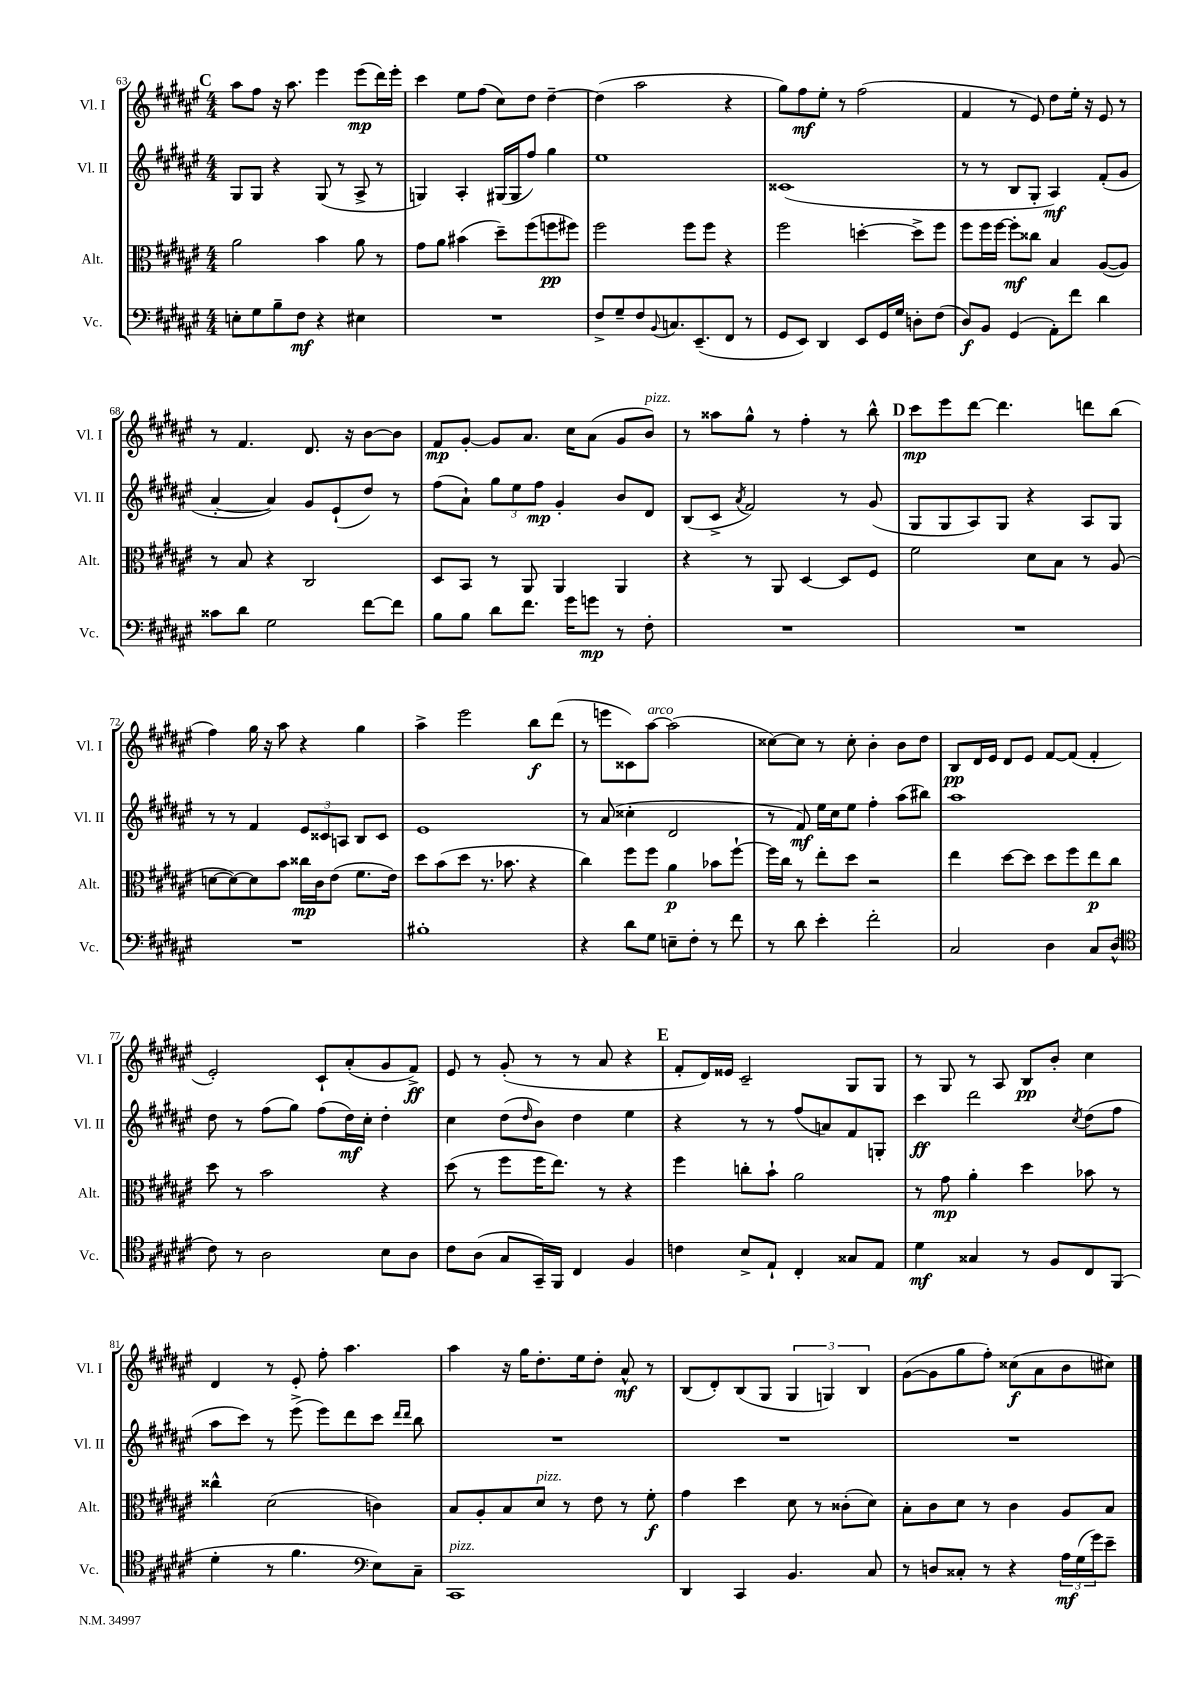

**kern	**dynam	**kern	**dynam	**kern	**dynam	**kern	**dynam
*part4	*part4	*part3	*part3	*part2	*part2	*part1	*part1
*staff4	*staff4	*staff3	*staff3	*staff2	*staff2	*staff1	*staff1
*I"Vc.	*	*I"Alt.	*	*I"Vl. II	*	*I"Vl. I	*
*I'Vc.	*	*I'Alt.	*	*I'Vl. II	*	*I'Vl. I	*
*clefF4	*	*clefC3	*	*clefG2	*	*clefG2	*
*k[f#c#g#d#a#e#]	*	*k[f#c#g#d#a#e#]	*	*k[f#c#g#d#a#e#]	*	*k[f#c#g#d#a#e#]	*
*M4/4	*	*M4/4	*	*M4/4	*	*M4/4	*
!!LO:REH:place=s1:t=C
=63	=63	=63	=63	=63	=63	=63	=63
8En'\L	.	2a#\	.	8G#/L	.	8aa#\L	.
8G#\	.	.	.	8G#/J	.	8ff#\J	.
8B~\	.	.	.	4r	.	16r	.
.	.	.	.	.	.	8.aa#\	.
8F#\J	mf	.	.	.	.	.	.
4r	.	4b\	.	(8G#/	.	4eee#\	.
.	.	.	.	8r	.	.	.
4E#X\	.	8a#\	.	8A#^/	.	(8eee#\L	mp
.	.	8r	.	8r	.	16ddd#\L)	.
.	.	.	.	.	.	16eee#'\JJ	.
=64	=64	=64	=64	=64	=64	=64	=64
1r	.	8g#\L	.	4Gn/)	.	4ccc#\	.
.	.	8a#\J	.	.	.	.	.
.	.	(4b#X\	.	4A#'/	.	8ee#\L	.
.	.	.	.	.	.	(8ff#\J	.
.	.	8dd#~\L)	.	(16G#X/LL	.	8cc#\L)	.
.	.	.	.	16G#/J	.	.	.
.	.	(8ff#\	.	8ff#/J)	.	8dd#\J	.
.	.	8ffn\	pp	4gg#\	.	[4dd#~\	.
.	.	8ff#X\J)	.	.	.	.	.
=65	=65	=65	=65	=65	=65	=65	=65
8F#^/L	.	2ff#\	.	1ee#	.	(4dd#\]	.
8G#~/	.	.	.	.	.	.	.
8F#/	.	.	.	.	.	2aa#\	.
8qqBB/	.	.	.	.	.	.	.
8.Cn/	.	.	.	.	.	.	.
.	.	8ff#\L	.	.	.	.	.
(8.EE#~/	.	.	.	.	.	.	.
.	.	8ff#\J	.	.	.	.	.
8FF#/J	.	4r	.	.	.	4r	.
8r	.	.	.	.	.	.	.
=66	=66	=66	=66	=66	=66	=66	=66
8GG#/L	.	2ff#\	.	(1c##X	.	8gg#\L)	.
8EE#/J)	.	.	.	.	.	8ff#\	mf
4DD#/	.	.	.	.	.	8ee#'\J	.
.	.	.	.	.	.	8r	.
8EE#/L	.	[4ddn'\	.	.	.	(2ff#\	.
16GG#/L	.	.	.	.	.	.	.
16G#/JJ	.	.	.	.	.	.	.
8Dn'\L	.	8dd^\L]	.	.	.	.	.
(8F#\J	.	8ff#\J	.	.	.	.	.
=67	=67	=67	=67	=67	=67	=67	=67
8D#/L)	f	8ff#\L	.	8r	.	4f#/	.
8BB/J	.	16ff#\L	.	8r	.	.	.
.	.	[16ff#\JJ	.	.	.	.	.
(4GG#/	.	8ff#'\L]	mf	8B/L	.	8r	.
.	.	8cc##X\J	.	8G#'/J	.	8e#/)	.
8AA#'\L)	.	4B/	.	4A#/)	mf	8dd#\L	.
8f#\J	.	.	.	.	.	16ee#'\Jk	.
.	.	.	.	.	.	16r	.
4d#\	.	([8A#/L	.	(8f#'/L	.	8e#/	.
.	.	8A#/J])	.	8g#/J	.	8r	.
!!LO:LB:g=z
=68	=68	=68	=68	=68	=68	=68	=68
8c##X\L	.	8r	.	[4a#'/	.	8r	.
8d#\J	.	8B/	.	.	.	4.f#/	.
2G#\	.	4r	.	4a#/])	.	.	.
.	.	2C#/	.	8g#/L	.	8.d#/	.
.	.	.	.	(8e#`/	.	.	.
.	.	.	.	.	.	16r	.
[8f#\L	.	.	.	8dd#/J)	.	[8b\L	.
8f#\J]	.	.	.	8r	.	8b\J]	.
=69	=69	=69	=69	=69	=69	=69	=69
8B\L	.	8D#/L	.	(8ff#\L	.	8f#/L	mp
8B\J	.	8BB/J	.	8a#`\J)	.	[8g#'/J	.
8d#\L	.	8r	.	12gg#\L	.	8g#/L]	.
.	.	.	.	12ee#\	.	.	.
8.f#\J	.	8AA#/	.	.	.	8.a#/J	.
.	.	.	.	12ff#\J	mp	.	.
.	.	4AA#/	.	4g#'/	.	.	.
16g#\KL	.	.	.	.	.	16cc#\KL	.
8gn\J	mp	.	.	.	.	(8a#\J	.
8r	.	4AA#/	.	8b/L	.	8g#/L	.
!	!	!	!	!	!	!LO:TX:a:i:t=pizz.	!
8F#'\	.	.	.	8d#/J	.	8b/J)	.
=70	=70	=70	=70	=70	=70	=70	=70
1r	.	4r	.	(8B/L	.	8r	.
.	.	.	.	8c#^/J	.	8aa##X\L	.
.	.	.	.	8qa#/	.	.	.
.	.	8r	.	2f#/)	.	8gg#^^\J	.
.	.	8AA#/	.	.	.	8r	.
.	.	[4D#/	.	.	.	4ff#'\	.
.	.	8D#/L]	.	8r	.	8r	.
.	.	8F#/J	.	(8g#/	.	8bb^^\	.
!!LO:REH:place=s1:t=D
=71	=71	=71	=71	=71	=71	=71	=71
1r	.	2f#\	.	8G#/L	.	8ccc#\L	mp
.	.	.	.	8G#/	.	8eee#\	.
.	.	.	.	8A#/)	.	[8ddd#\J	.
.	.	.	.	8G#/J	.	4.ddd#\]	.
.	.	8d#\L	.	4r	.	.	.
.	.	8B\J	.	.	.	.	.
.	.	8r	.	8A#/L	.	8dddn\L	.
.	.	(8A#/	.	8G#/J	.	(8bb\J	.
!!LO:LB:g=z
=72	=72	=72	=72	=72	=72	=72	=72
1r	.	[8dn\L	.	8r	.	4ff#\)	.
.	.	8d\_)	.	8r	.	.	.
.	.	8d\]	.	4f#/	.	16gg#\	.
.	.	.	.	.	.	16r	.
.	.	8b\J	.	.	.	8aa#\	.
.	.	16cc##X\LL	mp	12e#/L	.	4r	.
.	.	16c#\J	.	.	.	.	.
.	.	.	.	12c##X/	.	.	.
.	.	(8e#\J	.	.	.	.	.
.	.	.	.	12An/J	.	.	.
.	.	8.f#\L	.	8B/L	.	4gg#\	.
.	.	.	.	8c##/J	.	.	.
.	.	16e#\Jk)	.	.	.	.	.
=73	=73	=73	=73	=73	=73	=73	=73
1B#X'	.	8dd#\L	.	1e#	.	4aa#^\	.
.	.	(8b\	.	.	.	.	.
.	.	8dd#\J	.	.	.	2eee#\	.
.	.	8.r	.	.	.	.	.
.	.	8.b-X\	.	.	.	.	.
.	.	4r	.	.	.	8bb\L	f
.	.	.	.	.	.	(8ddd#\J	.
=74	=74	=74	=74	=74	=74	=74	=74
4r	.	4cc#\)	.	8r	.	8r	.
.	.	.	.	(8a#/	.	8eeen\L	.
8d#\L	.	8ff#\L	.	4cc##X'\	.	8c##X\)	.
!	!	!	!	!	!	!LO:TX:a:i:t=arco	!
8G#\J	.	8ff#\J	.	.	.	[8aa#\J	.
8En~\L	.	4a#\	p	2d#/	.	(2aa#\]	.
8F#'\J	.	.	.	.	.	.	.
8r	.	8b-X\L	.	.	.	.	.
8f#\	.	[8ff#`\J	.	.	.	.	.
=75	=75	=75	=75	=75	=75	=75	=75
8r	.	16ff#\LL]	.	8r	.	[8cc##X\L)	.
.	.	16cc#\JJ	.	.	.	.	.
8d#\	.	8r	.	8f#/)	mf	8cc##\J]	.
4e#'\	.	8ee#'\L	.	16ee#\LL	.	8r	.
.	.	.	.	16cc#\J	.	.	.
.	.	8dd#\J	.	8ee#\J	.	8cc##'\	.
2f#'\	.	2r	.	4ff#'\	.	4b'\	.
.	.	.	.	(8aa#\L	.	8b\L	.
.	.	.	.	8bb#X\J)	.	8dd#\J	.
=76	=76	=76	=76	=76	=76	=76	=76
2C#/	.	4ee#\	.	1aa#	.	8B/L	pp
.	.	.	.	.	.	16d#/L	.
.	.	.	.	.	.	16e#/JJ	.
.	.	[8dd#\L	.	.	.	8d#/L	.
.	.	8dd#\J]	.	.	.	8e#/J	.
4D#\	.	8dd#\L	.	.	.	[8f#/L	.
.	.	8ff#\	.	.	.	(8f#/J]	.
8C#/L	.	8ee#\	p	.	.	4f#'/	.
(8D#^^/J	.	8cc#\J	.	.	.	.	.
!!LO:LB:g=z
=77	=77	=77	=77	=77	=77	=77	=77
*clefC4	*	*	*	*	*	*	*
8c#\)	.	8dd#\	.	8dd#\	.	2e#'/)	.
8r	.	8r	.	8r	.	.	.
2A#\	.	2b\	.	(8ff#\L	.	.	.
.	.	.	.	8gg#\J)	.	.	.
.	.	.	.	(8ff#\L	.	8c#`/L	.
.	.	.	.	16dd#\L)	mf	(8a#'/	.
.	.	.	.	16cc#'\JJ	.	.	.
8B\L	.	4r	.	4dd#'\	.	8g#/	.
8A#\J	.	.	.	.	.	8f#^/J)	ff
=78	=78	=78	=78	=78	=78	=78	=78
8c#\L	.	(8dd#\	.	4cc#\	.	8e#/	.
(8A#\J	.	8r	.	.	.	8r	.
8G#/L	.	8ff#\L	.	(8dd#\L	.	(8g#'/	.
.	.	.	.	16qqdd#/	.	.	.
16GG#~/L)	.	16ff#\K	.	8b\J)	.	8r	.
16FF#/JJ	.	8.ee#\J)	.	.	.	.	.
4C#/	.	.	.	4dd#\	.	8r	.
.	.	8r	.	.	.	8a#/	.
4F#/	.	4r	.	4ee#\	.	4r	.
!!LO:REH:place=s1:t=E
=79	=79	=79	=79	=79	=79	=79	=79
4cn\	.	4ff#\	.	4r	.	8f#'/L	.
.	.	.	.	.	.	16d#/L)	.
.	.	.	.	.	.	16e##X/JJ	.
8B^/L	.	8ccn'\L	.	8r	.	2c#~/	.
8E#`/J	.	8b`\J	.	8r	.	.	.
4C#'/	.	2a#\	.	(8ff#/L	.	.	.
.	.	.	.	8an/)	.	.	.
8G##X/L	.	.	.	8f#/	.	8G#/L	.
8E#/J	.	.	.	8Gn'/J	.	8G#/J	.
=80	=80	=80	=80	=80	=80	=80	=80
4d#\	mf	8r	.	4ccc#\	ff	8r	.
.	.	8g#\	mp	.	.	8G#/	.
4G##X/	.	4a#'\	.	2ddd#\	.	8r	.
.	.	.	.	.	.	8A#/	.
8r	.	4dd#\	.	.	.	8B/L	pp
8F#/L	.	.	.	.	.	8b'/J	.
.	.	.	.	8qcc#/	.	.	.
8C#/	.	8b-X\	.	(8dd#\L	.	4cc#\	.
(8FF#/J	.	8r	.	8ff#\J	.	.	.
!!LO:LB:g=z
=81	=81	=81	=81	=81	=81	=81	=81
4d#'\	.	4cc##X^^\	.	8aa#\L	.	4d#/	.
.	.	.	.	8ccc#\J)	.	.	.
8r	.	(2d#\	.	8r	.	8r	.
4.f#\	.	.	.	(8eee#^\	.	8e#'/	.
.	.	.	.	8eee#\L)	.	8ff#'\	.
.	.	.	.	8ddd#\	.	4.aa#\	.
*clefF4	*	*	*	*	*	*	*
8E#\L)	.	4cn\)	.	8ccc#\J	.	.	.
.	.	.	.	16qqddd#/LL	.	.	.
.	.	.	.	16qqddd#/JJ	.	.	.
8C#~\J	.	.	.	8bb\	.	.	.
=82	=82	=82	=82	=82	=82	=82	=82
!LO:TX:a:i:t=pizz.	!	!	!	!	!	!	!
1CC#	.	8B/L	.	1r	.	4aa#\	.
.	.	8A#'/	.	.	.	.	.
.	.	8B/	.	.	.	16r	.
.	.	.	.	.	.	16gg#\KL	.
!	!	!LO:TX:a:i:t=pizz.	!	!	!	!	!
.	.	8d#/J	.	.	.	8.dd#'\	.
.	.	8r	.	.	.	.	.
.	.	.	.	.	.	16ee#\k	.
.	.	8e#\	.	.	.	8dd#'\J	.
.	.	8r	.	.	.	8a#^^/	mf
.	.	8f#'\	f	.	.	8r	.
=83	=83	=83	=83	=83	=83	=83	=83
4DD#/	.	4g#\	.	1r	.	(8B/L	.
.	.	.	.	.	.	8d#'/)	.
4CC#/	.	4dd#\	.	.	.	(8B/	.
.	.	.	.	.	.	8G#/J	.
4.BB/	.	8d#\	.	.	.	6G#/	.
.	.	8r	.	.	.	.	.
.	.	.	.	.	.	6Gn/)	.
.	.	(8c##X'\L	.	.	.	.	.
.	.	.	.	.	.	6B/	.
8C#/	.	8d#\J)	.	.	.	.	.
=84	=84	=84	=84	=84	=84	=84	=84
8r	.	8B'\L	.	1r	.	([8g#\L	.
8Dn/L	.	8c#\	.	.	.	8g#\]	.
8C##X'/J	.	8d#\J	.	.	.	8gg#\	.
8r	.	8r	.	.	.	8ff#'\J)	.
4r	.	4c#\	.	.	.	(8cc##X\L	f
.	.	.	.	.	.	8a#\	.
24A#\LL	mf	8A#/L	.	.	.	8b\	.
(24G#\	.	.	.	.	.	.	.
24g#\J)	.	.	.	.	.	.	.
8e#~\J	.	8B/J	.	.	.	8cc#X\J)	.
==	==	==	==	==	==	==	==
*-	*-	*-	*-	*-	*-	*-	*-
